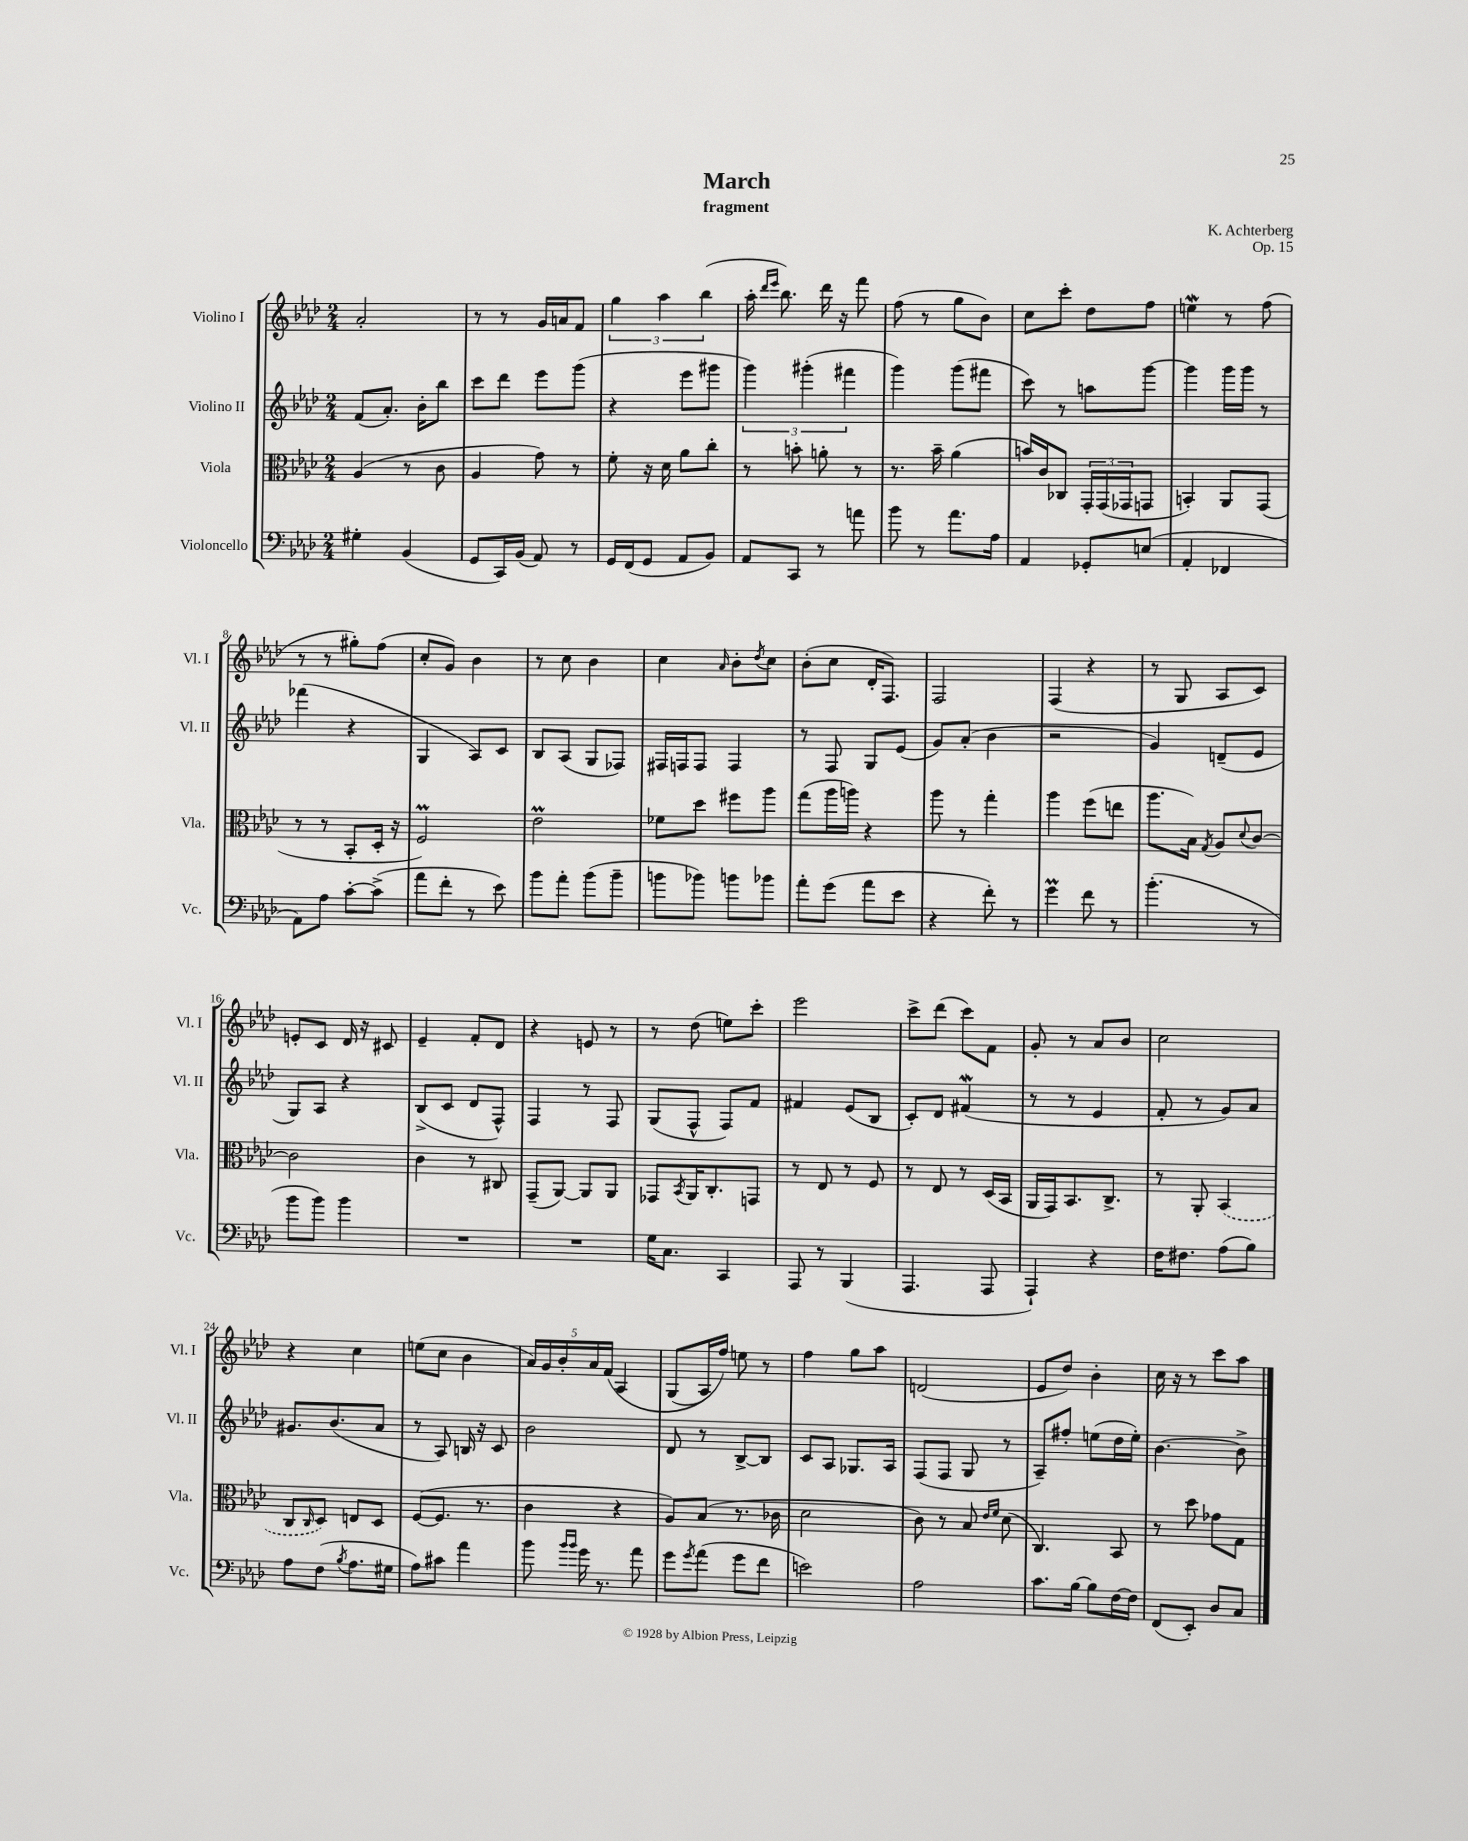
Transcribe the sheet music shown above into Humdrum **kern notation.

**kern	**kern	**kern	**kern
*staff4	*staff3	*staff2	*staff1
*clefF4	*clefC3	*clefG2	*clefG2
*k[b-e-a-d-]	*k[b-e-a-d-]	*k[b-e-a-d-]	*k[b-e-a-d-]
*M2/4	*M2/4	*M2/4	*M2/4
4G#'\	(4A-/	(8f/L	2a-'/
.	.	8.a-'/J)	.
(4BB-/	8r	.	.
.	.	16b-'\LK	.
.	8c\	8bb-\J	.
=	=	=	=
8GG/L	4A-/	8ccc\L	8r
16CC/L)	.	8ddd-\J	8r
(16BB-/JJ	.	.	.
8AA-/)	8g\)	8eee-\L	16g/LL
.	.	.	16a/J
8r	8r	(8ggg\J	8f/J
=	=	=	=
16GG/LL	8f'\	4r	6gg\
(16FF/J	.	.	.
8GG/J	16r	.	.
.	.	.	6aa-\
.	16d-\	.	.
8AA-/L	8a-\L	8eee-\L	.
.	.	.	(6bb-\
8BB-/J)	8cc'\J	8ggg#\J	.
=	=	=	=
8AA-/L	8r	6ggg\)	16aa-'\
.	.	.	16qqddd-/LL
.	.	.	16qqeee-/JJ
.	.	.	8.bb-\)
8CC/J	8b'\	.	.
.	.	(6ggg#'\	.
8r	8a'\	.	16ddd-\
.	.	.	16r
.	.	6fff#\	.
8a\	8r	.	8fff\
=	=	=	=
8b-\	8.r	4ggg\)	(8ff\
8r	.	.	8r
.	16b-~\	.	.
8.a-\L	(4a-\	(8ggg\L	8gg\L
.	.	8fff#\J	8b-\J)
16A-\Jk	.	.	.
=	=	=	=
4AA-/	16b/LL)	8ccc\)	8cc\L
.	16c/J	.	.
.	8C-/J	8r	8ccc'\J
8GG-'/L	24GG'/LL	8aa\L	8dd-\L
.	(24GG/	.	.
.	24GG-/J	.	.
(8E/J	8GG/J	[8ggg\J	8ff\J
=	=	=	=
4AA-'/	4BB'/)	4ggg\]	4ee\
4FF-/	8AA-/L	16ggg\LL	8r
.	.	16ggg\JJ	.
.	(8GG/J	8r	(8ff\
=	=	=	=
8AA-\L)	8r	(4fff-\	8r
8A-\J	8r	.	8r
[8c'\L	8BB-'/L	4r	8gg#'\L)
(8c^\]J	16D-'/Jk	.	(8ff\J
.	16r	.	.
=	=	=	=
8a-\L	2F/)	4G/	8cc'/L
8f'\J	.	.	8g/J)
8r	.	8A-/L)	4b-\
8e-\)	.	8c/J	.
=	=	=	=
8b-\L	2e-\	8B-/L	8r
8a-'\J	.	(8A-/J	8cc\
(8b-\L	.	8G/L	4b-\
8b-~\J	.	8F-/J)	.
=	=	=	=
8b\L	8f-\L	16F#/LL	4cc\
.	.	16F/J	.
8b-\J)	8dd-\J	8F/J	.
.	.	.	16qqa-/
8b\L	8ff#\L	4F/	8b-'\L
.	.	.	8qdd-/
8b-\J	8aa-\J	.	8cc\J
=	=	=	=
8a-'\L	(8gg\L	8r	(8b-'\L
(8g\J	16aa-\L	8F/	8cc\J
.	16aa\JJ)	.	.
8a-\L	4r	8G/L	16d-'/LK
.	.	.	8.F/J)
8e-\J	.	(8e-/J	.
=	=	=	=
4r	8aa-\	8g/L)	2F/
.	8r	(8a-'/J	.
8f'\)	4gg'\	4b-\	.
8r	.	.	.
=	=	=	=
4g\	4aa-\	2r	(4F/
8f\	(8ff\L	.	4r
8r	8ee\J	.	.
=	=	=	=
(4.b-'\	8.aa-\L	4g/)	8r
.	.	.	8G/
.	16B-\Jk)	.	.
.	8qG/	.	.
.	8A-/L	(8d~/L	8A-/L
.	8qqd-/	.	.
8r	[8c/J	8e-/J	8c/J)
=	=	=	=
8b-\L	2c\]	8G/L)	8e'/L
8b-\J)	.	8A-/J	8c/J
4b-\	.	4r	16d-/
.	.	.	16r
.	.	.	8c#/
=	=	=	=
2r	4c\	(8B-^/L	4e-~/
.	.	8c/J	.
.	8r	8d-/L	8f'/L
.	8C#/	8F^^/J)	8d-/J
=	=	=	=
2r	(8GG~/L	4F/	4r
.	[8AA-/J)	.	.
.	8AA-/]L	8r	8e/
.	8AA-/J	8F/	8r
=	=	=	=
16G\LK	8GG-/L	(8G/L	8r
8.C\J	.	.	.
.	8qBB-/	.	.
.	16AA-/K	8F^^/J	(8dd-\
.	8.C'/	.	.
4CC/	.	8F/L)	8ee\L)
.	8GG/J	8f/J	8ccc'\J
=	=	=	=
8AAA-/	8r	4f#/	2eee-\
8r	8E-/	.	.
(4BBB-/	8r	(8e-/L	.
.	8F/	8B-/J	.
=	=	=	=
4.AAA-/	8r	8c'/L)	8ccc^\L
.	8E-/	8d-/J	(8ddd-\J
.	8r	(4f#/	8ccc\L)
8AAA-/	(16D-/LL	.	8f\J
.	16BB-/JJ	.	.
=	=	=	=
4AAA-`/)	16AA-/LL	8r	8g'/
.	16GG/J)	.	.
.	8.BB-/	8r	8r
4r	.	4e-/	8a-/L
.	8.C^/J	.	.
.	.	.	8b-/J
=	=	=	=
16F\LK	8r	8f'/	2cc\
8.F#\J	.	.	.
.	8AA-'/	8r	.
(8A-\L	(4BB-/	8g/L)	.
8B-\J)	.	8a-/J	.
=	=	=	=
8A-\L	8C/L	8.g#/L	4r
.	16qqC/	.	.
(8F\J	8D-/J)	.	.
.	.	(8.b-/	.
8qB-/	.	.	.
8.A-\L	8E/L	.	4cc\
.	8D-/J	8a-/J	.
16G#\Jk	.	.	.
=	=	=	=
8A-\L)	([8F/L	8r	(8ee\L
8c#\J	8.F/]J	8A-/)	8cc\J
4a-\	.	16B/	4b-\
.	8.r	16r	.
.	.	8c/	.
=	=	=	=
8b-\	4c\	2b-\	20a-/LL)
.	.	.	20g/
.	.	.	20b-'/
16qqb-/LL	.	.	.
16qqb-/JJ	.	.	.
16g\	.	.	.
.	.	.	20a-/
8.r	.	.	.
.	.	.	&(20f/JJ
.	4r	.	4A-/
8a-\	.	.	.
=	=	=	=
8g\L	8A-/L)	8d-/	(8G/L
8qg/	.	.	.
(8a-\J	(8B-/J	8r	16A-/L)
.	.	.	16ff/JJ&)
8g\L	8.r	[8B-^/L	8ee\
8f\J	.	8B-/]J	8r
.	16c-\	.	.
=	=	=	=
2e\)	2d-\	8c/L	4ff\
.	.	8A-/J	.
.	.	8.G-/L	8gg\L
.	.	.	8aa-\J
.	.	16A-/Jk	.
=	=	=	=
2A-\	8c\)	(8F/L	(2d/
.	8r	8F/J	.
.	8B-/	8G/	.
.	16qqe-/LL	.	.
.	16qqf/JJ	.	.
.	(8d-\	8r	.
=	=	=	=
8.c\L	4.C/)	8A-~/L)	8e-/L
.	.	8ff#'/J	8dd-/J)
[16B-\Jk	.	.	.
8B-\]L	.	(8ee\L	4b-'\
[16F\L	8BB-/	16dd-\L	.
16F\]JJ	.	16ee'\JJ)	.
=	=	=	=
(8FF/L	8r	[4.b-\	16cc\
.	.	.	16r
8EE-'/J)	8dd-\	.	8r
8D-/L	8g-\L	.	8ccc\L
8C/J	8G\J	8b-^\]	8aa-\J
==	==	==	==
*-	*-	*-	*-
